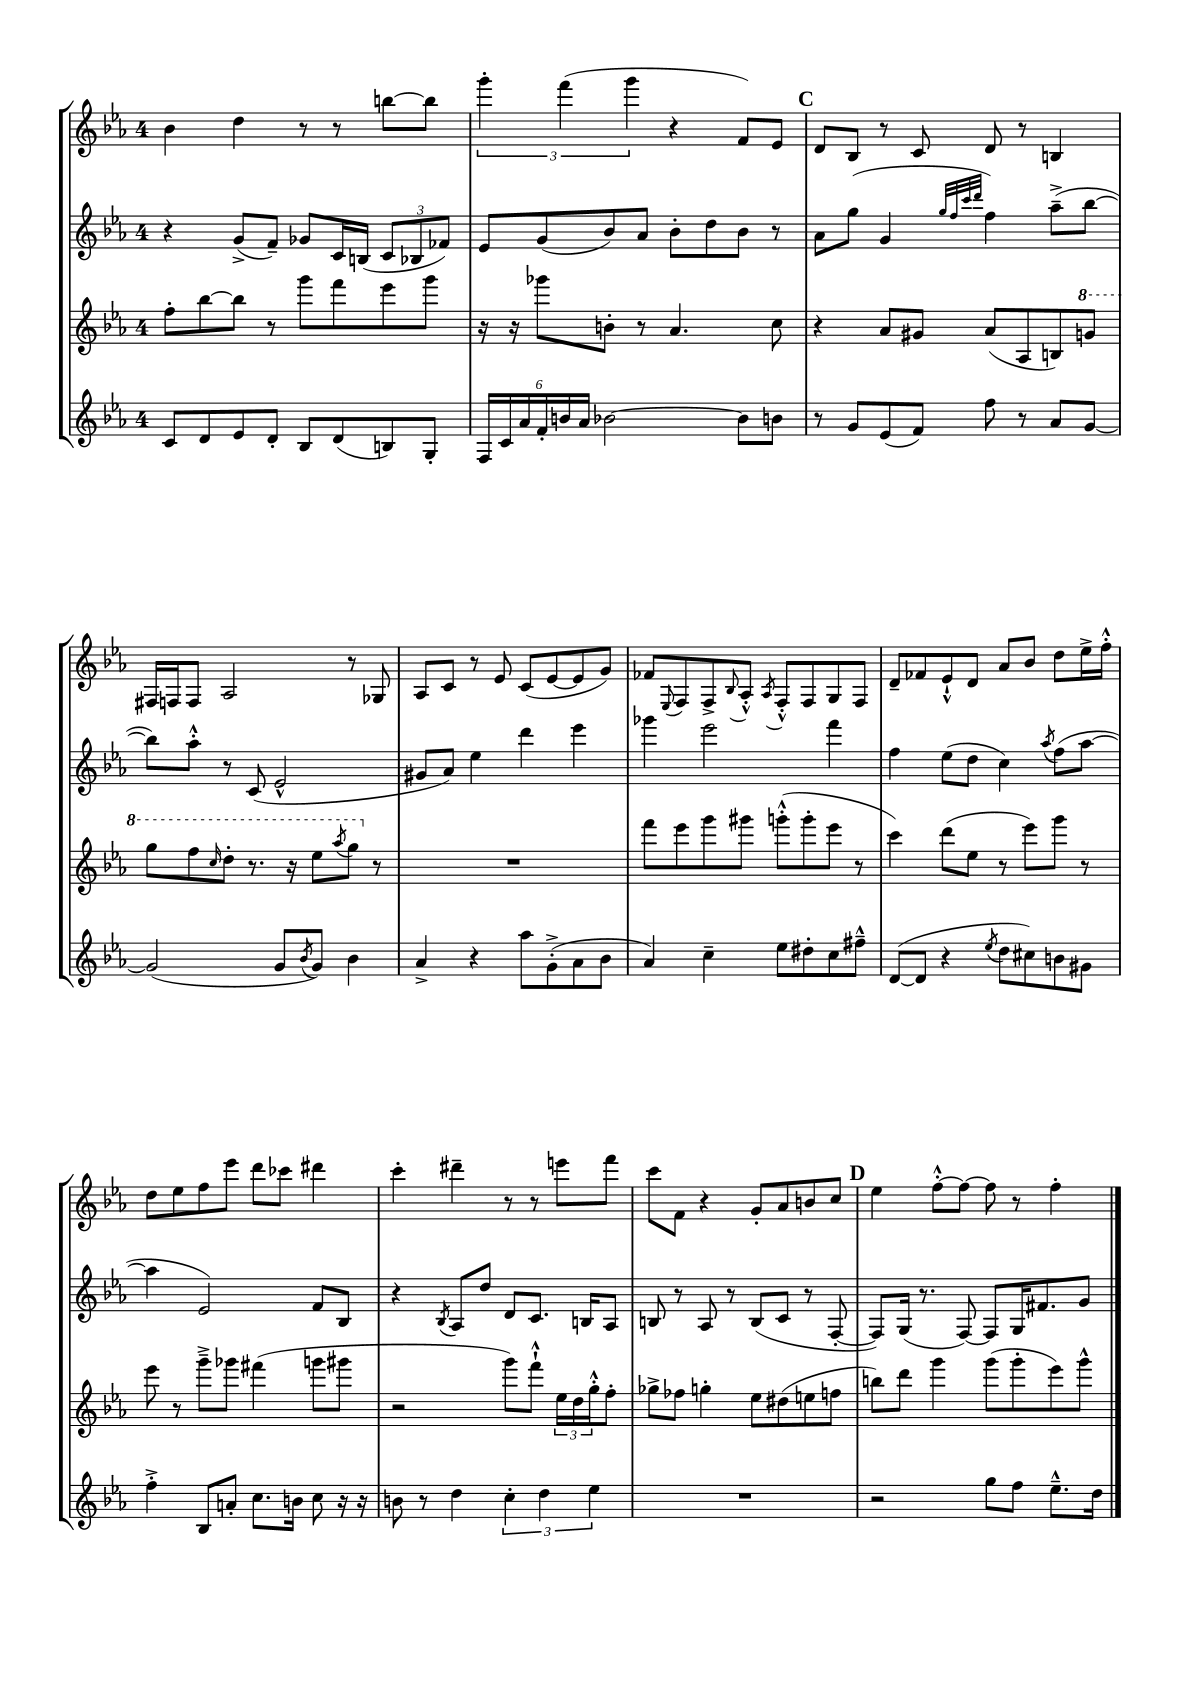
<<
\new StaffGroup <<
\new Staff = "s0" {
    \clef treble \key ees \major \once \override Staff.TimeSignature.style = #'single-digit \time 4/4
    bes'4 d''4 r8 r8 b''8~ b''8 |
    \tuplet 3/2 { g'''4-. f'''4( g'''4 } r4 f'8) ees'8 |
    \mark \markup { \bold "C" } d'8 bes8 r8 c'8 d'8 r8 b4 |
    fis16 f16 f8 aes2 r8 ges8 |
    aes8 c'8 r8 ees'8 c'8( ees'8~ ees'8 g'8) |
    fes'8 \appoggiatura { ees8 } f8 f8-> \appoggiatura { bes8 } aes8-.-^ \acciaccatura { aes8 } f8-.-^ f8 g8 f8 |
    d'8-- fes'8 ees'8-!-^ d'8 aes'8 bes'8 d''8 ees''16-> f''16-.-^ |
    d''8 ees''8 f''8 ees'''8 d'''8 ces'''8 dis'''4 |
    c'''4-. dis'''4-- r8 r8 e'''8 f'''8 |
    c'''8 f'8 r4 g'8-. aes'8 b'8 c''8 |
    \mark \markup { \bold "D" } ees''4 f''8~-.-^ f''8~ f''8 r8 f''4-. \bar "|." |
}
\new Staff = "s1" {
    \clef treble \key ees \major \once \override Staff.TimeSignature.style = #'single-digit \time 4/4
    r4 g'8->( f'8--) ges'8 c'16 b16( \tuplet 3/2 { c'8 bes8 fes'8) } |
    ees'8 g'8( bes'8) aes'8 bes'8-. d''8 bes'8 r8 |
    \mark \markup { \bold "C" } aes'8 g''8( g'4 \grace { g''32 f''32 c'''32 d'''32 } f''4) aes''8--->( bes''8~ |
    bes''8) aes''8-.-^ r8 c'8( ees'2-^ |
    gis'8 aes'8) ees''4 d'''4 ees'''4 |
    ges'''4 ees'''2 f'''4 |
    f''4 ees''8( d''8 c''4) \acciaccatura { aes''8 } f''8( aes''8~ |
    aes''4 ees'2) f'8 bes8 |
    r4 \acciaccatura { bes8 } aes8 d''8 d'8 c'8. b16 aes8 |
    b8 r8 aes8 r8 b8( c'8 r8 f8~-. |
    \mark \markup { \bold "D" } f8) g16( r8. f8~) f8 g16 fis'8. g'8 \bar "|." |
}
\new Staff = "s2" {
    \clef treble \key ees \major \once \override Staff.TimeSignature.style = #'single-digit \time 4/4
    f''8-. bes''8~ bes''8 r8 g'''8 f'''8 ees'''8 g'''8 |
    r16 r16 ges'''8 b'8-. r8 aes'4. c''8 |
    \mark \markup { \bold "C" } r4 aes'8 gis'8 aes'8( aes8 b8) \ottava #1 g''!8 |
    g'''8 f'''8 \grace { c'''16 } d'''8-. r8. r16 ees'''8 \acciaccatura { aes'''8 } g'''8 \ottava #0 r8 |
    R1 |
    f'''8 ees'''8 g'''8 gis'''8 g'''8-.-^( g'''8-. ees'''8 r8 |
    c'''4) d'''8( ees''8 r8 ees'''8) g'''8 r8 |
    ees'''8 r8 g'''8---> ges'''8 fis'''4( g'''8 gis'''8 |
    r2 g'''8) f'''8-!-^ \tuplet 3/2 { ees''16 d''16 g''16-.-^ } f''8-. |
    ges''8-> fes''8 g''4-. ees''8 dis''8( e''8 f''8 |
    \mark \markup { \bold "D" } b''8) d'''8 g'''4 g'''8( g'''8-. ees'''8) g'''8-^ \bar "|." |
}
\new Staff = "s3" {
    \clef treble \key ees \major \once \override Staff.TimeSignature.style = #'single-digit \time 4/4
    c'8 d'8 ees'8 d'8-. bes8 d'8( b8) g8-. |
    \tuplet 6/4 { f16 c'16 aes'16 f'16-. b'16 aes'16 } bes'2~ bes'8 b'8 |
    \mark \markup { \bold "C" } r8 g'8 ees'8( f'8) f''8 r8 aes'8 g'8~ |
    g'2( g'8 \acciaccatura { bes'8 } g'8) bes'4 |
    aes'4-> r4 aes''8 g'8-.->( aes'8 bes'8 |
    aes'4) c''4-- ees''8 dis''8-. c''8 fis''8---^ |
    d'8~( d'8 r4 \acciaccatura { ees''8 } d''8 cis''8) b'8 gis'8 |
    f''4-.-> bes8 a'8-. c''8. b'16 c''8 r16 r16 |
    b'8 r8 d''4 \tuplet 3/2 { c''4-. d''4 ees''4 } |
    R1 |
    \mark \markup { \bold "D" } r2 g''8 f''8 ees''8.---^ d''16 \bar "|." |
}
>>
>>
\layout { \context { \Score \remove "Bar_number_engraver" } }
